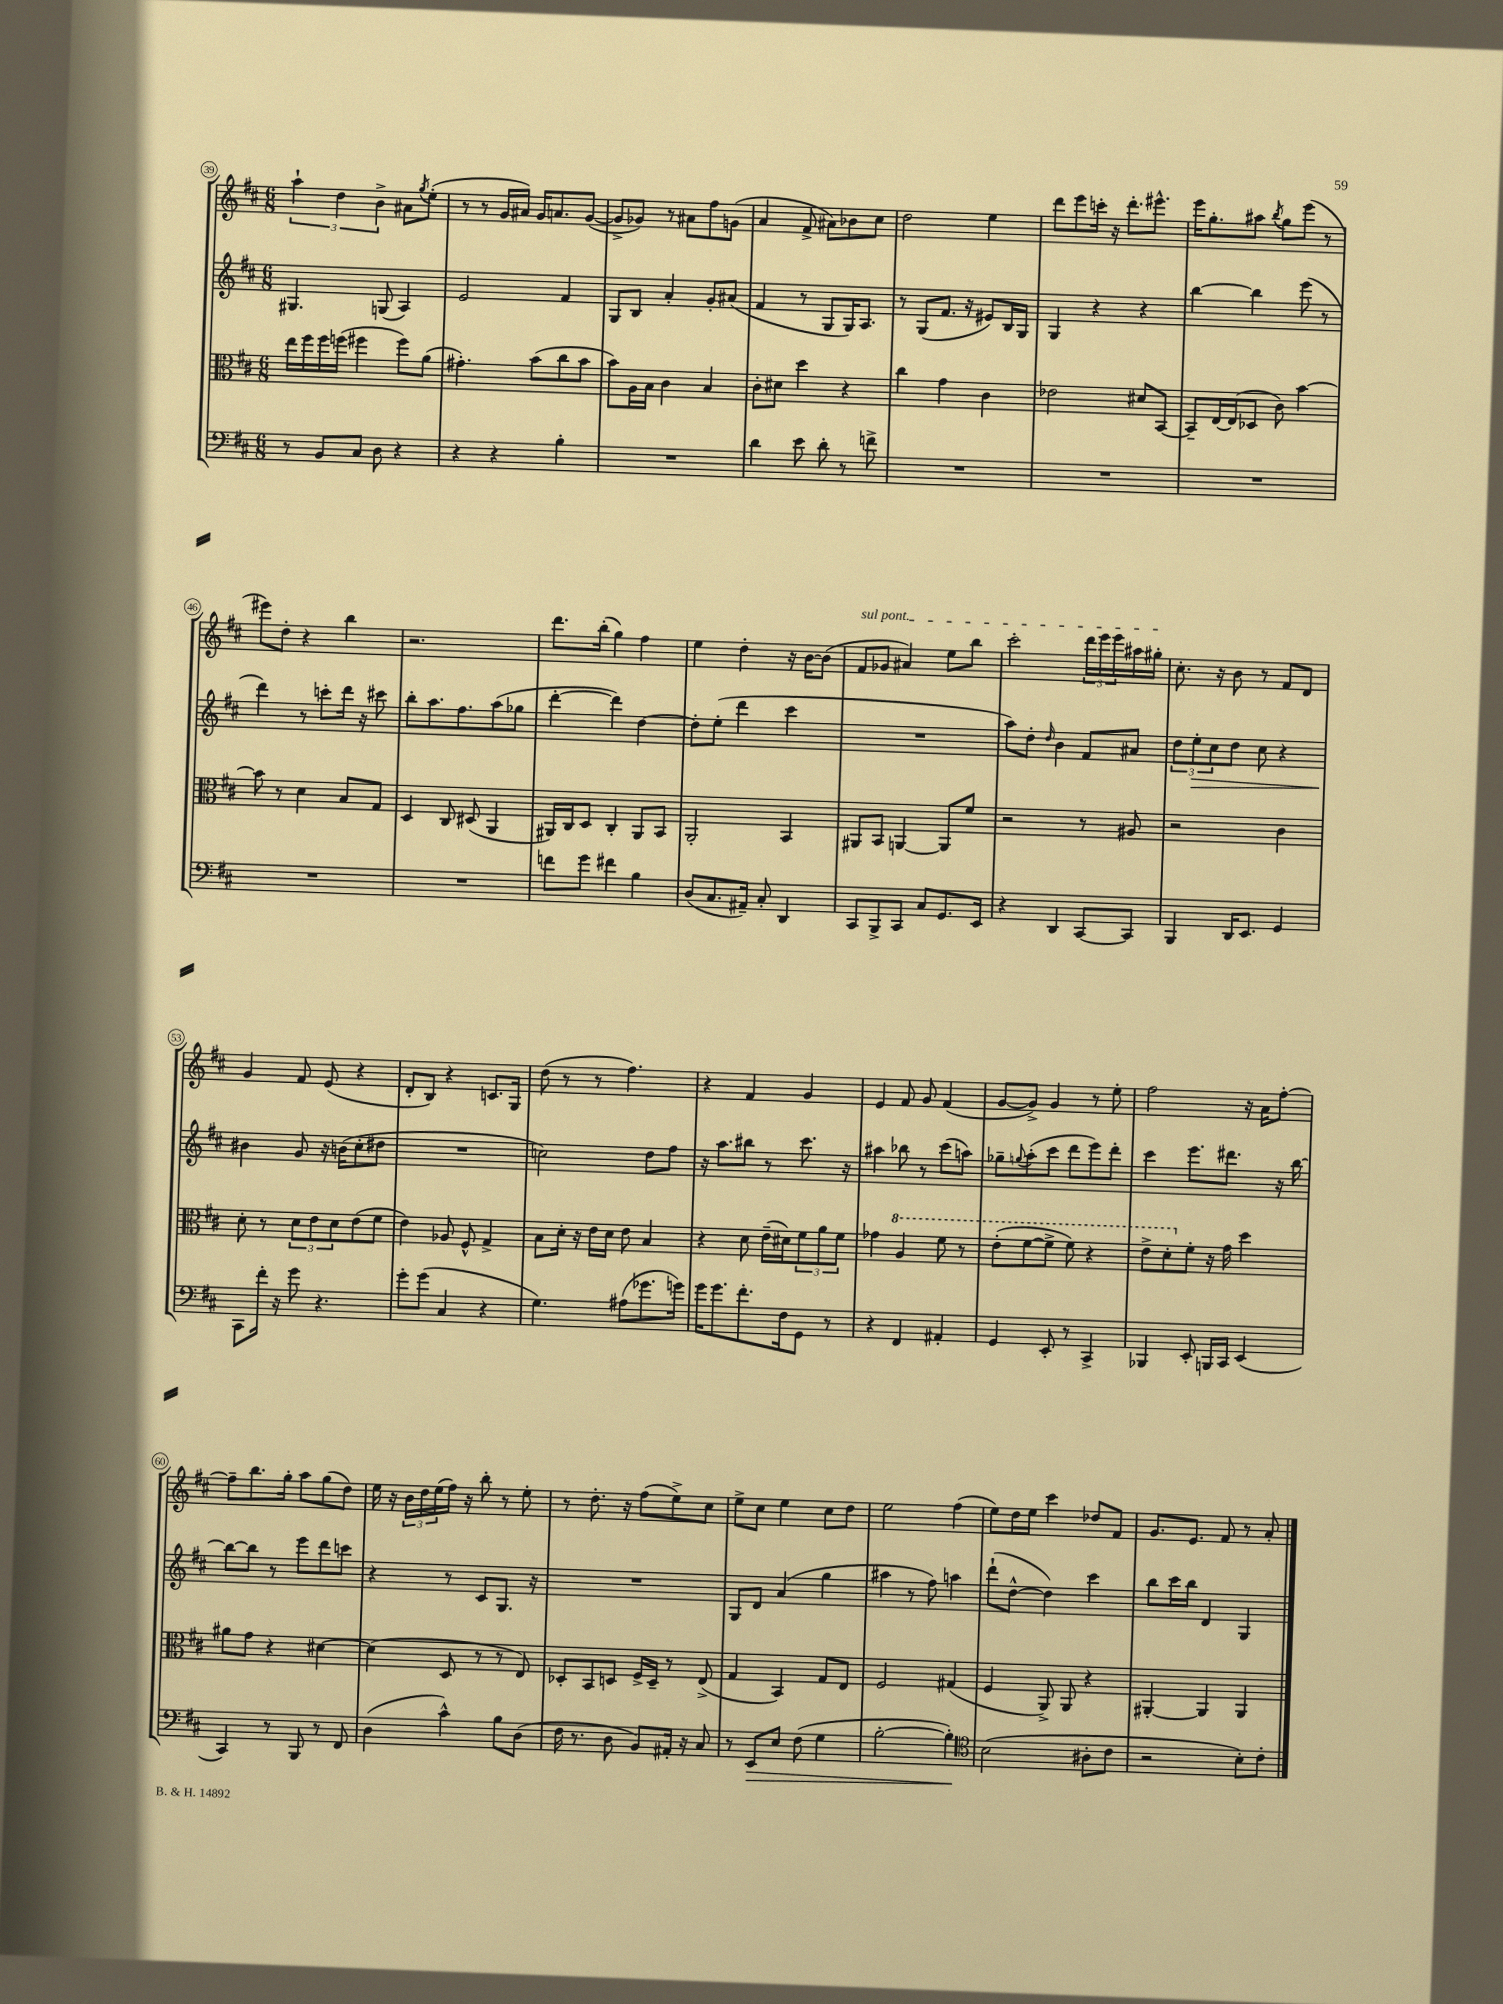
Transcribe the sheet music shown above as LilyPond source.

<<
\new StaffGroup <<
\new Staff = "s0" {
    \clef treble \key d \major \numericTimeSignature \time 6/8
    \tuplet 3/2 { a''4-! d''4 b'4-> } ais'8 \acciaccatura { g''8 } e''8-.( |
    r8 r8 g'16 ais'16) g'16 a'8. g'8~( |
    g'8-> ges'8) r8 ais'8 fis''8 g'8( |
    a'4 fis'8-> ais'8) bes'8 cis''8 |
    d''2 e''4 |
    d'''8 e'''8 c'''16-. r16 d'''8.-. eis'''8.-^ |
    e'''16 g''8.-. ais''8 \acciaccatura { b''8 } g''8 e'''8( r8 |
    eis'''8) d''8-. r4 b''4 |
    r2. |
    d'''8. b''16-.( g''4) fis''4 |
    e''4 d''4-. r16 b'16~ b'8( |
    \once \override TextSpanner.bound-details.left.text = \markup { \italic "sul pont." } fis'8\startTextSpan ges'8 ais'4) e''8 b''8 |
    cis'''2-. \tuplet 3/2 { d'''16 e'''16 e'''16 } ais''16 gis''16-.\stopTextSpan |
    cis''8.-. r16 b'8 r8 fis'8 d'8 |
    g'4 fis'8 e'8( r4 |
    d'8-. b8) r4 c'8. g16 |
    d''8( r8 r8 fis''4.) |
    r4 fis'4 g'4 |
    e'4 fis'8 g'8 fis'4( |
    g'8~ g'8->) g'4 r8 e''8-. |
    fis''2 r16 a'16 fis''8~-. |
    fis''8-- b''8. g''16-. a''8 g''8( d''8) |
    e''16 r16 \tuplet 3/2 { b'16 d''16 e''16( } fis''16) r16 b''8-. r8 e''8-. |
    r8 d''8.-. r16 fis''8( e''8->) cis''8 |
    e''8-> cis''8 e''4 cis''8 d''8 |
    e''2 fis''4( |
    e''8) d''16 e''16 cis'''4 des''8 fis'8 |
    g'8. e'8. fis'8 r8 a'8-. \bar "|." |
}
\new Staff = "s1" {
    \clef treble \key d \major \numericTimeSignature \time 6/8
    gis4. g8( a4) |
    e'2 fis'4 |
    g8 b8 a'4-. g'8-. ais'8( |
    fis'4 r8 g8 g16) a8. |
    r8 g8( fis'8. r16 eis'8) b16 g16 |
    g4 r4 r4 |
    b''4~ b''4 e'''8( r8 |
    d'''4) r8 c'''8-. d'''16 r16 cis'''8 |
    b''8-. a''8. fis''8. a''8( ges''8 |
    d'''4~-. d'''4) d''4~ |
    d''8-. e''8-.( d'''4 cis'''4 |
    R2. |
    a''8) d''8-. \grace { d''16 } b'4 fis'8 ais'8 |
    \tuplet 3/2 { d''8 e''8-.\> cis''8 } d''8 cis''8 r4 |
    bis'4\! g'8 r16 b'16( cis''8-. dis''8 |
    R2. |
    c''2) d''8 fis''8 |
    r16 a''8. bis''8 r8 cis'''8. r16 |
    ais''4 bes''8 r8 cis'''8( a''8) |
    ges''8-- \appoggiatura { g''8 } a''8-.( cis'''8 d'''8 e'''8) d'''8-. |
    cis'''4 e'''8. dis'''8. r16 b''16~ |
    b''8~ b''8 r8 e'''8 d'''8 c'''8 |
    r4 r8 cis'8 g8. r16 |
    R2. |
    g8 d'8 a'4( g''4 |
    ais''4 r8 fis''8) a''4 |
    d'''8-!( d''8~-^ d''4) cis'''4 |
    b''8 cis'''16 b''16 d'4 g4 \bar "|." |
}
\new Staff = "s2" {
    \clef alto \key d \major \numericTimeSignature \time 6/8
    e''16 fis''16 fis''16 f''16( fis''4 fis''8) a'8( |
    gis'4.-.) b'8( cis''8 b'8 |
    b'8) a16 b16 cis'4 b4 |
    cis'8-. dis'8 d''4 r4 |
    cis''4 g'4 cis'4 |
    ees'2 dis'8 b,8~ |
    b,8-- e16~ e16( des8 cis'8) b'4~ |
    b'8 r8 d'4 b8 g8 |
    d4 cis8 dis8( a,4 |
    ais,16) cis16 d8 cis4-. ais,8 b,8 |
    a,2-. b,4 |
    ais,8 b,8 a,4~ a,8 fis'8 |
    r2 r8 ais8 |
    r2 cis'4 |
    d'8-. r8 \tuplet 3/2 { d'8 e'8 d'8 } e'8( fis'8 |
    e'4) aes8 fis8-^ g4-> |
    b8 d'16-. r16 e'16 d'16 e'8 b4 |
    r4 d'8 e'16--( dis'16) \tuplet 3/2 { fis'8 a'8 fis'8 } |
    ges'4 \ottava #1 a'4 fis''8 r8 |
    e''8-.( fis''8~ fis''8-> fis''8) r4 |
    e''8-> d''8-. \ottava #0 fis'8-. r16 g'16 d''4 |
    ais'8 g'8 r4 dis'4~ |
    dis'4( d8 r8 r8 e8) |
    des8-. b,8 d8 fis16-> d16-- r8 e8->( |
    g4 b,4) g8 e8 |
    fis2 gis4( |
    fis4 a,8->) a,8 r4 |
    ais,4~-. ais,4 ais,4 \bar "|." |
}
\new Staff = "s3" {
    \clef bass \key d \major \numericTimeSignature \time 6/8
    r8 b,8 cis8 d8 r4 |
    r4 r4 b4-. |
    R2. |
    d'4 e'8 d'8-. r8 f'8-> |
    R2. |
    R2. |
    R2. |
    R2. |
    R2. |
    f'8 g'8 fis'4 b4 |
    d8( cis8. ais,16--) cis8-. d,4 |
    cis,8 b,,8-> cis,8 cis8 g,8. e,16 |
    r4 d,4 cis,8~ cis,8 |
    b,,4 d,16 e,8. g,4 |
    cis,8 fis'16-. r16 g'8 r4. |
    g'8-. g'8( cis4 r4 |
    g4.) ais8( ges'8. g'16) |
    g'16 g'8. fis'8.-. fis16 g,8 r8 |
    r4 fis,4 ais,4-. |
    g,4 e,8-. r8 cis,4-> |
    bes,,4 e,8-. b,,16 cis,16 e,4( |
    cis,4) r8 b,,8 r8 fis,8 |
    d4( cis'4-^) b8 d8( |
    fis16 r8. d8 b,8) ais,16-. r16 cis8 |
    r8 e,8\> e8 fis8( g4 |
    b2~-. b4-.\!) |
    \clef tenor b2( ais8-. cis'8 |
    r2 b8-.) cis'8-. \bar "|." |
}
>>
>>
\layout { \context { \Score currentBarNumber = #39 \override BarNumber.stencil = #(make-stencil-circler 0.1 0.3 ly:text-interface::print) } }
